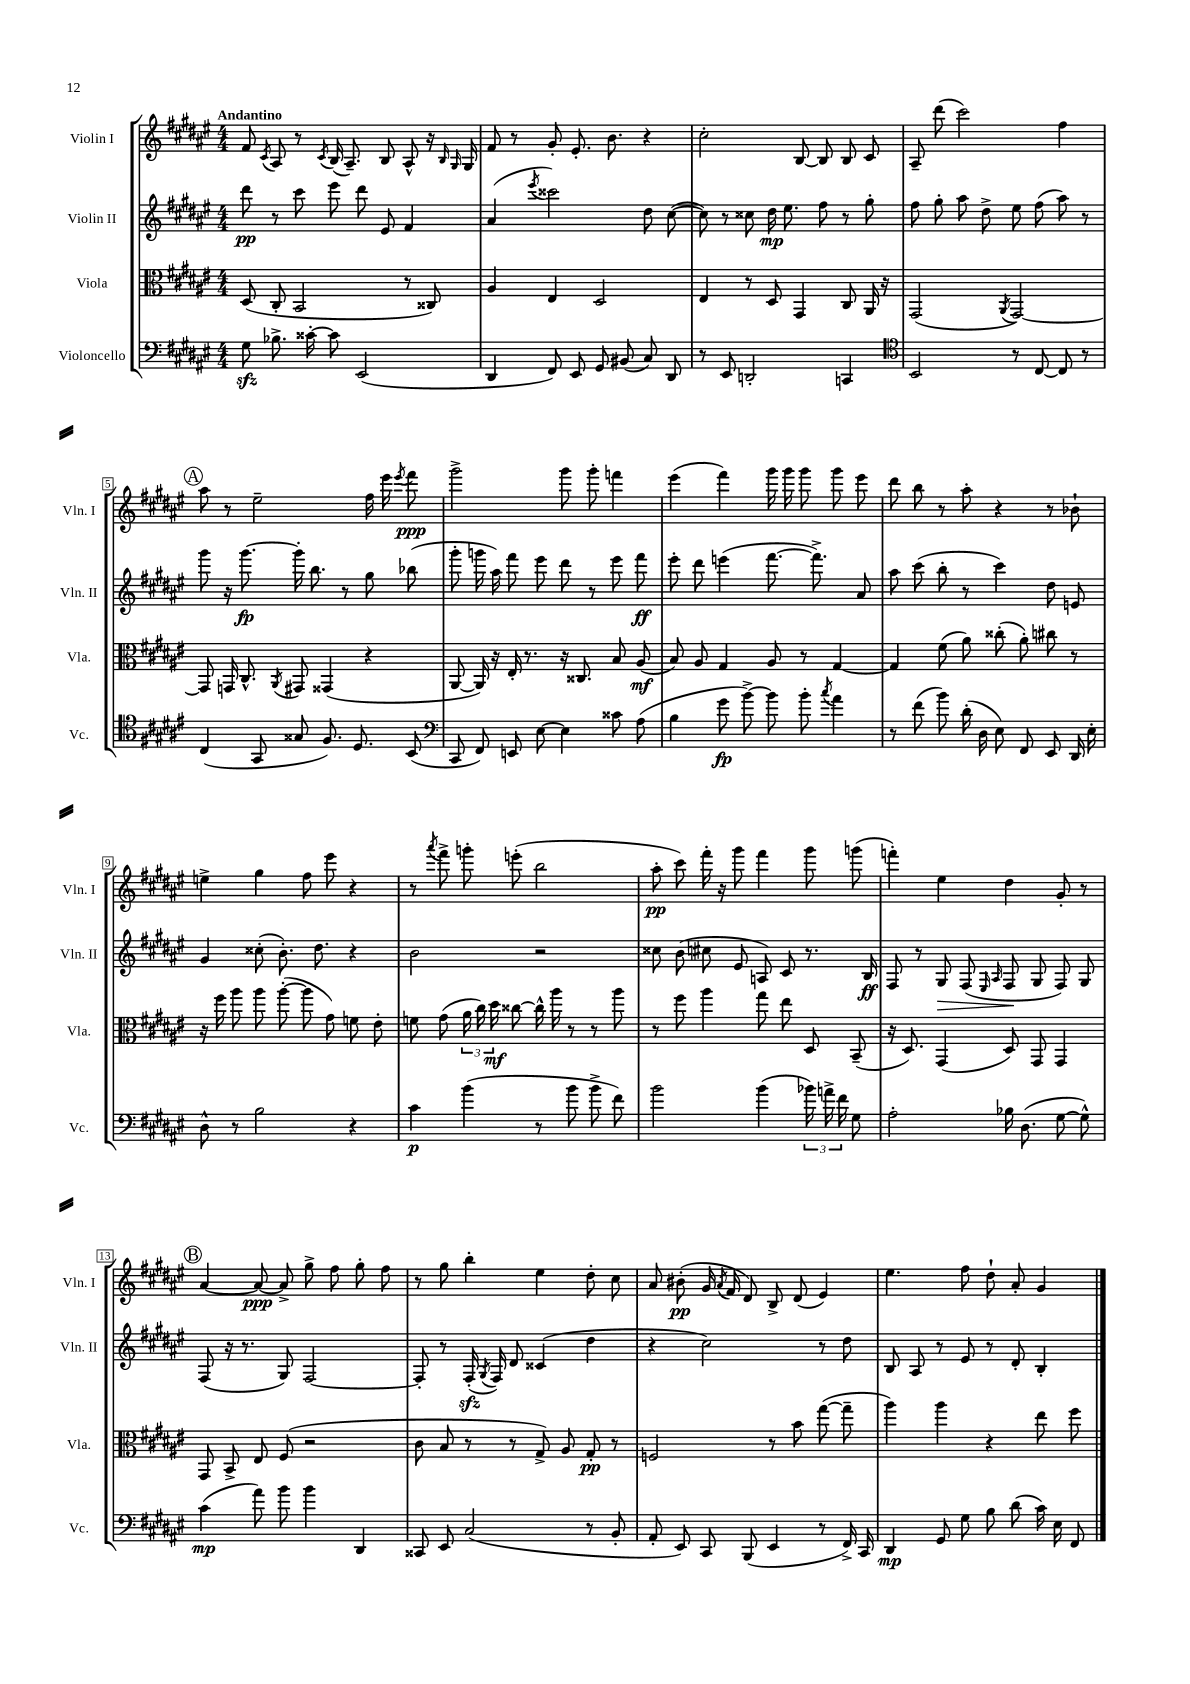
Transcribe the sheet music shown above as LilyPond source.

<<
\new StaffGroup <<
\new Staff = "s0" \with { instrumentName = "Violin I" shortInstrumentName = "Vln. I" } {
    \clef treble \key fis \major \numericTimeSignature \time 4/4 \tempo "Andantino"
    \autoBeamOff fis'8 \acciaccatura { cis'8 } ais8 r8 \acciaccatura { cis'8 } b16( ais8.--) b8 ais8-^ r16 \grace { b16 gis16 } gis16 |
    fis'8 r8 gis'8-. eis'8.-. b'8. r4 |
    cis''2-. b8~ b8 b8 cis'8 |
    ais8-- dis'''8( cis'''2) fis''4 |
    \mark \markup { \circle "A" } ais''8 r8 eis''2-- fis''16 eis'''16 \acciaccatura { eis'''8 } fis'''8\ppp |
    gis'''2-> gis'''8 gis'''8-. f'''4 |
    eis'''4( fis'''4) gis'''16 gis'''16 gis'''8 gis'''8 eis'''8 |
    dis'''8 b''8 r8 ais''8-. r4 r8 bes'8-! |
    e''4-> gis''4 fis''8 eis'''8 r4 |
    r8 \acciaccatura { ais'''8 } fis'''8-> g'''8-. e'''8-.( b''2 |
    ais''8-.\pp cis'''8) fis'''16-. r16 gis'''8 fis'''4 gis'''8 g'''8( |
    f'''4-.) eis''4 dis''4 gis'8-. r8 |
    \mark \markup { \circle "B" } ais'4~ ais'8~\ppp ais'8-> gis''8-> fis''8 gis''8-. fis''8 |
    r8 gis''8 b''4-. eis''4 dis''8-. cis''8 |
    ais'8 bis'8-.\pp( gis'16 \acciaccatura { ais'8 } fis'16 dis'8) b8-> dis'8( eis'4) |
    eis''4. fis''8 dis''8-! ais'8-. gis'4 \bar "|." |
}
\new Staff = "s1" \with { instrumentName = "Violin II" shortInstrumentName = "Vln. II" } {
    \clef treble \key fis \major \numericTimeSignature \time 4/4
    \autoBeamOff dis'''8\pp r8 cis'''8 eis'''8 dis'''8 eis'8 fis'4 |
    ais'4( \acciaccatura { eis'''8 } cisis'''2) dis''8 cis''8~( |
    cis''8) r8 cisis''8 dis''16\mp eis''8. fis''8 r8 gis''8-. |
    fis''8 gis''8-. ais''8 dis''8-> eis''8 fis''8( ais''8) r8 |
    \mark \markup { \circle "A" } gis'''8 r16 gis'''8.~\fp gis'''16-. b''8. r8 gis''8 bes''8( |
    gis'''8-. g'''16 ais''16) fis'''8 eis'''8 dis'''8 r8 eis'''8 fis'''8\ff |
    eis'''8-. dis'''8 e'''4( fis'''8.~ fis'''8.->) ais'8 |
    ais''8 cis'''8( b''8-. r8 cis'''4) dis''8 e'8 |
    gis'4 cisis''8-.( b'8.-.) dis''8. r4 |
    b'2 r2 |
    cisis''8 b'8( cis''8 eis'8 a8) cis'8 r8. b16\ff |
    fis8 r8 gis8\> fis8( \grace { eis16 ais16 } fis8\! gis8 fis8) gis8 |
    \mark \markup { \circle "B" } fis8( r16 r8. gis8) fis2~ |
    fis8-. r8 fis16-.\sfz( \acciaccatura { gis8 } fis16) dis'8 cisis'4( dis''4 |
    r4 cis''2) r8 dis''8 |
    b8 ais8 r8 eis'8 r8 dis'8-. b4-. \bar "|." |
}
\new Staff = "s2" \with { instrumentName = "Viola" shortInstrumentName = "Vla." } {
    \clef alto \key fis \major \numericTimeSignature \time 4/4
    \autoBeamOff dis8( cis8-. b,2 r8 cisis8) |
    ais4 eis4 dis2 |
    eis4 r8 dis8 gis,4 cis8 ais,16 r16 |
    gis,2( \acciaccatura { ais,8 } gis,2~) |
    \mark \markup { \circle "A" } gis,8 g,16 cis8.-^ \acciaccatura { ais,8 } gis,8 gisis,4( r4 |
    ais,8~ ais,16) r16 eis16-. r8. r16 cisis8. b8 ais8\mf( |
    b8) ais8 gis4 ais8 r8 gis4~ |
    gis4 fis'8( ais'8) cisis''8-.( ais'8-.) cis''8 r8 |
    r16 fis''16 ais''8 ais''8 ais''8~-.( ais''8 gis'8) f'8 eis'8-. |
    f'8 gis'8( \tuplet 3/2 { ais'16 cis''16) dis''16\mf } cisis''8~ cisis''16-^ ais''16 r8 r8 ais''8 |
    r8 fis''8 ais''4 gis''8 eis''8 dis8 b,8--( |
    r16 dis8.) gis,4( dis8) gis,8 gis,4 |
    \mark \markup { \circle "B" } gis,8 b,8-> eis8 fis8( r2 |
    cis'8 b8 r8 r8 gis8->) ais8 gis8-.\pp r8 |
    f2 r8 b'8 gis''8~( gis''8-- |
    ais''4) ais''4 r4 eis''8 fis''8 \bar "|." |
}
\new Staff = "s3" \with { instrumentName = "Violoncello" shortInstrumentName = "Vc." } {
    \clef bass \key fis \major \numericTimeSignature \time 4/4
    \autoBeamOff gis8\sfz bes8.-> cisis'16~-. cisis'8 eis,2( |
    dis,4 fis,8) eis,8 gis,8 bis,8( cis8) dis,8 |
    r8 eis,8 d,2-. c,4 |
    \clef tenor b,2 r8 cis8~ cis8 r8 |
    \mark \markup { \circle "A" } cis4( gis,8 gisis8 fis8.) dis8. b,8( |
    \clef bass cis,8 fis,8) e,8 eis8~ eis4 cisis'8 ais8( |
    b4 gis'8\fp b'8~->) b'8 b'8-. \acciaccatura { cis''8 } ais'4 |
    r8 fis'8( b'8) dis'16-.( dis16 eis8) fis,8 eis,8 dis,16 eis16-. |
    dis8-^ r8 b2 r4 |
    cis'4\p b'4( r8 b'8 b'8-> fis'8) |
    b'2 b'4( \tuplet 3/2 { bes'16) a'16-> fis'16 } gis8 |
    ais2-. bes16 dis8.( gis8~ gis8-^) |
    \mark \markup { \circle "B" } cis'4\mp( ais'8) b'8 b'4 dis,4 |
    cisis,8 eis,8 cis2( r8 b,8-. |
    ais,8-. eis,8) cis,8 b,,8( eis,4 r8 fis,16->) cis,16 |
    dis,4\mp gis,8 gis8 b8 dis'8( cis'16) eis16 fis,8 \bar "|." |
}
>>
>>
\layout { \context { \Score \override BarNumber.stencil = #(make-stencil-boxer 0.1 0.3 ly:text-interface::print) } }
